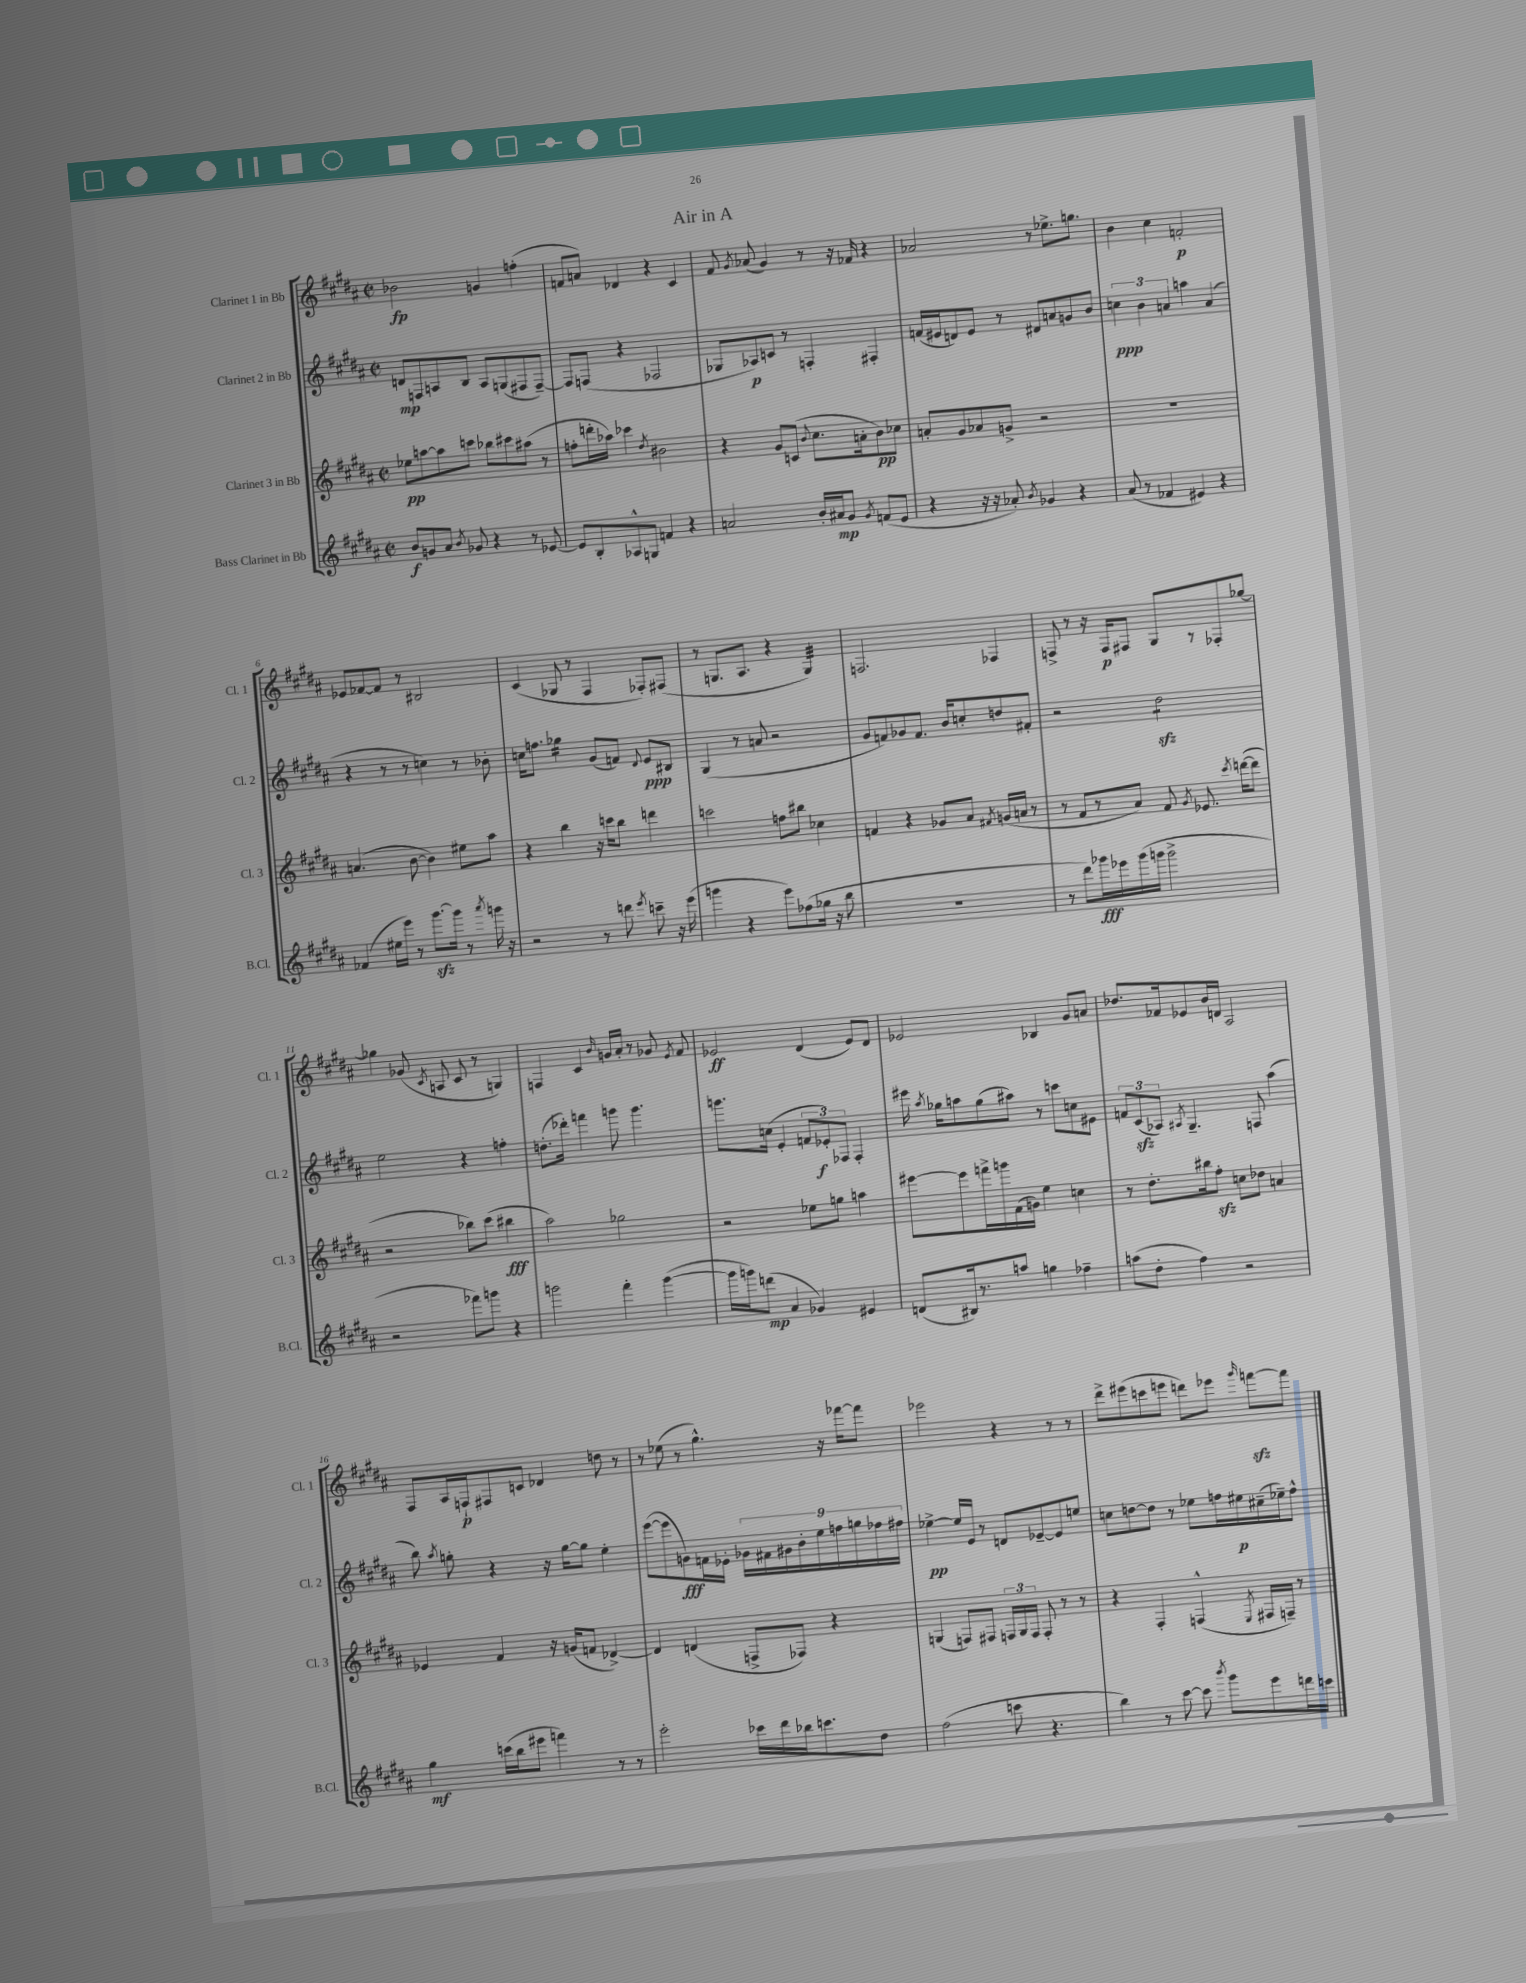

**kern	**kern	**kern	**kern
*staff4	*staff3	*staff2	*staff1
*clefG2	*clefG2	*clefG2	*clefG2
*k[f#c#g#d#a#]	*k[f#c#g#d#a#]	*k[f#c#g#d#a#]	*k[f#c#g#d#a#]
*M2/2	*M2/2	*M2/2	*M2/2
*met(c|)	*met(c|)	*met(c|)	*met(c|)
8b	8ee-	8d	2b-
8g	[8aa	8F	.
8a#	8aa]	8A	.
8qb	.	.	.
8g-	8ccc	8B	.
4r	8bb-	8A	4g
.	8ccc#	(8G	.
8r	(8aa#	8F#	(4ff'
[8e-	8r	[8F#~)	.
=	=	=	=
8e-]	8ff'	8F#]	8f
8B'	16ddd'	(8F	8a)
.	16aa-)	.	.
8A-^^	4ccc-	4r	4d-
8G	.	.	.
.	8qdd#	.	.
4f	2b#	2F-	4r
4r	.	.	4c#
=	=	=	=
2a	4r	8G-	8f#
.	.	.	8qg#
.	.	8A-)	(8a-
.	8g#	8c	4g#)
.	(8c	8r	.
.	8qqb	.	.
16b'	8.cc#	4F'	8r
16a#	.	.	.
8g#	.	.	16r
.	16a'	.	16f-
8qg#	.	.	.
(8f	8b)	4F#'	4r
8e	8cc-	.	.
=	=	=	=
4r	8a'	(16f	2a-
.	.	16e#	.
.	8g#	8d)	.
16r	8a-	8e#	.
16r	.	.	.
8a-')	8g^	8r	.
8qb	.	.	.
4g-	2r	8d#	8r
.	.	8a	8.ee-^
4r	.	8g	.
.	.	.	8.gg
.	.	8b	.
=	=	=	=
(8a#	1r	6cc	4b
8r	.	.	.
.	.	6b	.
4f-	.	.	4cc#
.	.	6a	.
4e#)	.	4aa	2f'
4r	.	(4a	.
=	=	=	=
(4f-	(4.a	4r	8e-
.	.	.	[8f-
16ee#	.	8r	8f-]
16eee)	.	.	.
8r	[8b	8r	8r
[8.ggg#	4b])	4cc)	2B#
16ggg#]	.	.	.
8r	8ee#	8r	.
8qaaa#	.	.	.
16ggg	8aa#	8b-'	.
16r	.	.	.
=	=	=	=
2r	4r	16cc	(4c#
.	.	8.ff	.
.	4bb	4gg-	8G-
.	.	.	8r
8r	16r	(8g#	4F#
.	16ccc	.	.
8ddd	8bb	8f)	.
8qeee	.	8qqd#	.
8ccc~	4ddd	8e	8F-')
16r	.	8B#	(8F#
(16eee	.	.	.
=	=	=	=
4ggg	2ccc	(4G#	8r
.	.	.	8.G
4r	.	8r	.
.	.	.	8.A#
.	.	8a	.
8eee)	8ff	2r	4r
(8ff-	8bb#	.	.
16gg-	4cc-	.	4G)
16r	.	.	.
8bb	.	.	.
=	=	=	=
1r	4f	8g#	2.F
.	.	8f)	.
.	4r	8g-	.
.	.	8.f	.
.	8g-	.	.
.	.	16b	.
.	8a#	8cc'	.
.	8qf#	.	.
.	(16g	8dd	4F-
.	16a	.	.
.	8r	8f#'	.
=	=	=	=
8r	8r	2r	8F^
8ddd#)	8f#	.	8r
16ggg-	8r	.	16r
16eee-	.	.	16F
(16ggg-	8a#)	.	8F#
16ggg	.	.	.
2ggg^	8f#	2dd#	8G#
.	8qg#	.	.
.	8.e-	.	8r
.	.	.	8F-'
.	8qccc#	.	.
.	([16ddd	.	.
.	8ddd]	.	[8gg-
=	=	=	=
2r	2r	2ee	4gg-]
.	.	.	(8g-
.	.	.	8qc#
.	.	.	8A
8fff-)	8bb-)	4r	8c#
8ggg	(8ccc#	.	8r
4r	4bb#	4ff'	4G)
=	=	=	=
2ggg	2aa#)	(8.dd'	4F
.	.	16ddd-')	.
.	.	4fff	4c#
.	.	.	16qqb
4fff#'	2gg-	8ggg	16g
.	.	.	16a#'
.	.	4.ggg	8r
([4ggg	.	.	8g-
.	.	.	8qe
.	.	.	8f#
=	=	=	=
16ggg]	2r	8.ggg	2e-
16ggg)	.	.	.
(8ddd	.	.	.
.	.	(16cc	.
4a#	.	4e'	.
4g-)	8ee-	12f	(4d#
.	.	12e-')	.
.	8gg	.	.
.	.	12F-	.
4e#	4aa	4F-'	8e-)
.	.	.	8d#
=	=	=	=
(8d	[8eee#	16eee#	2e-
.	.	8qaa#	.
.	.	16gg-	.
16B#)	8eee#]	8aa	.
8.r	.	.	.
.	16fff^	(8gg-	.
.	16ggg	.	.
8aa	(16f#	8aa#)	.
.	16g)	.	.
4gg	4ee	8r	4B-
.	.	8ccc	.
4ff-~	4cc	8cc	8g#
.	.	8e#	8a
=	=	=	=
(8aa	8r	12f	8.dd-
.	.	(12c#	.
8dd#'	8.dd#'	.	.
.	.	12A-)	.
.	.	.	16f-
.	.	8qA#	.
4ff#)	.	4.G#~	8e-
.	16bb#	.	.
.	8ff#'	.	16b
.	.	.	16d
2r	8cc	.	2A#
.	8dd-	8F	.
.	4a	(4aa#	.
=	=	=	=
4gg#	4e-	8bb)	8F#
.	.	8qaa#	.
.	.	8gg'	16A#
.	.	.	16F`
(16ccc	4f#	4r	8F#
16bb	.	.	.
8eee#	.	.	8c
4fff)	16r	16r	4d-
.	(16g	[16gg	.
.	8f	8gg]	.
8r	[4d-^)	4ee'	8dd
8r	.	.	8r
=	=	=	=
2eee'	4d-]	([8eee	8r
.	.	8eee]	(8ee-
.	(4d	8g)	8r
.	.	16f	4.gg#^^)
.	.	16e-'	.
16ccc-	8F^	18g-	.
.	.	18f#	.
16ddd#	.	.	.
.	.	18g#	.
16bb-	8F-)	.	.
.	.	18b'	.
8.ccc	.	.	.
.	.	18ee	.
.	4r	.	16r
.	.	18ff	.
.	.	.	[16fff-
.	.	18gg	.
8dd#	.	.	8fff-]
.	.	18ff-	.
.	.	18ff#	.
=	=	=	=
(2ff#	(4G	[4ee-^	2eee-
.	8F)	16ee-]	.
.	.	16e	.
.	8F#	8r	.
8ccc	24F	8d	4r
.	24G	.	.
.	24F	.	.
4.r	8F'	[8e-~	.
.	8r	8e-]	8r
.	8r	8ee	8r
=	=	=	=
4bb)	4r	8cc	8ddd#^
.	.	[8dd	(8eee#
8r	4F#'	8dd]	8ccc
[8ccc#	.	8r	8eee
8ccc#]	(4F^^	8ee-	8ddd)
8qbbb	.	.	.
8ggg#	.	16ff	8eee-
.	.	16ee#	.
.	8qE	.	16qqggg#
8eee	16F#	(16cc#~	[8fff
.	16F~)	16ee-~)	.
16ddd	8r	8ff^^	8fff]
16ccc	.	.	.
==	==	==	==
*-	*-	*-	*-
